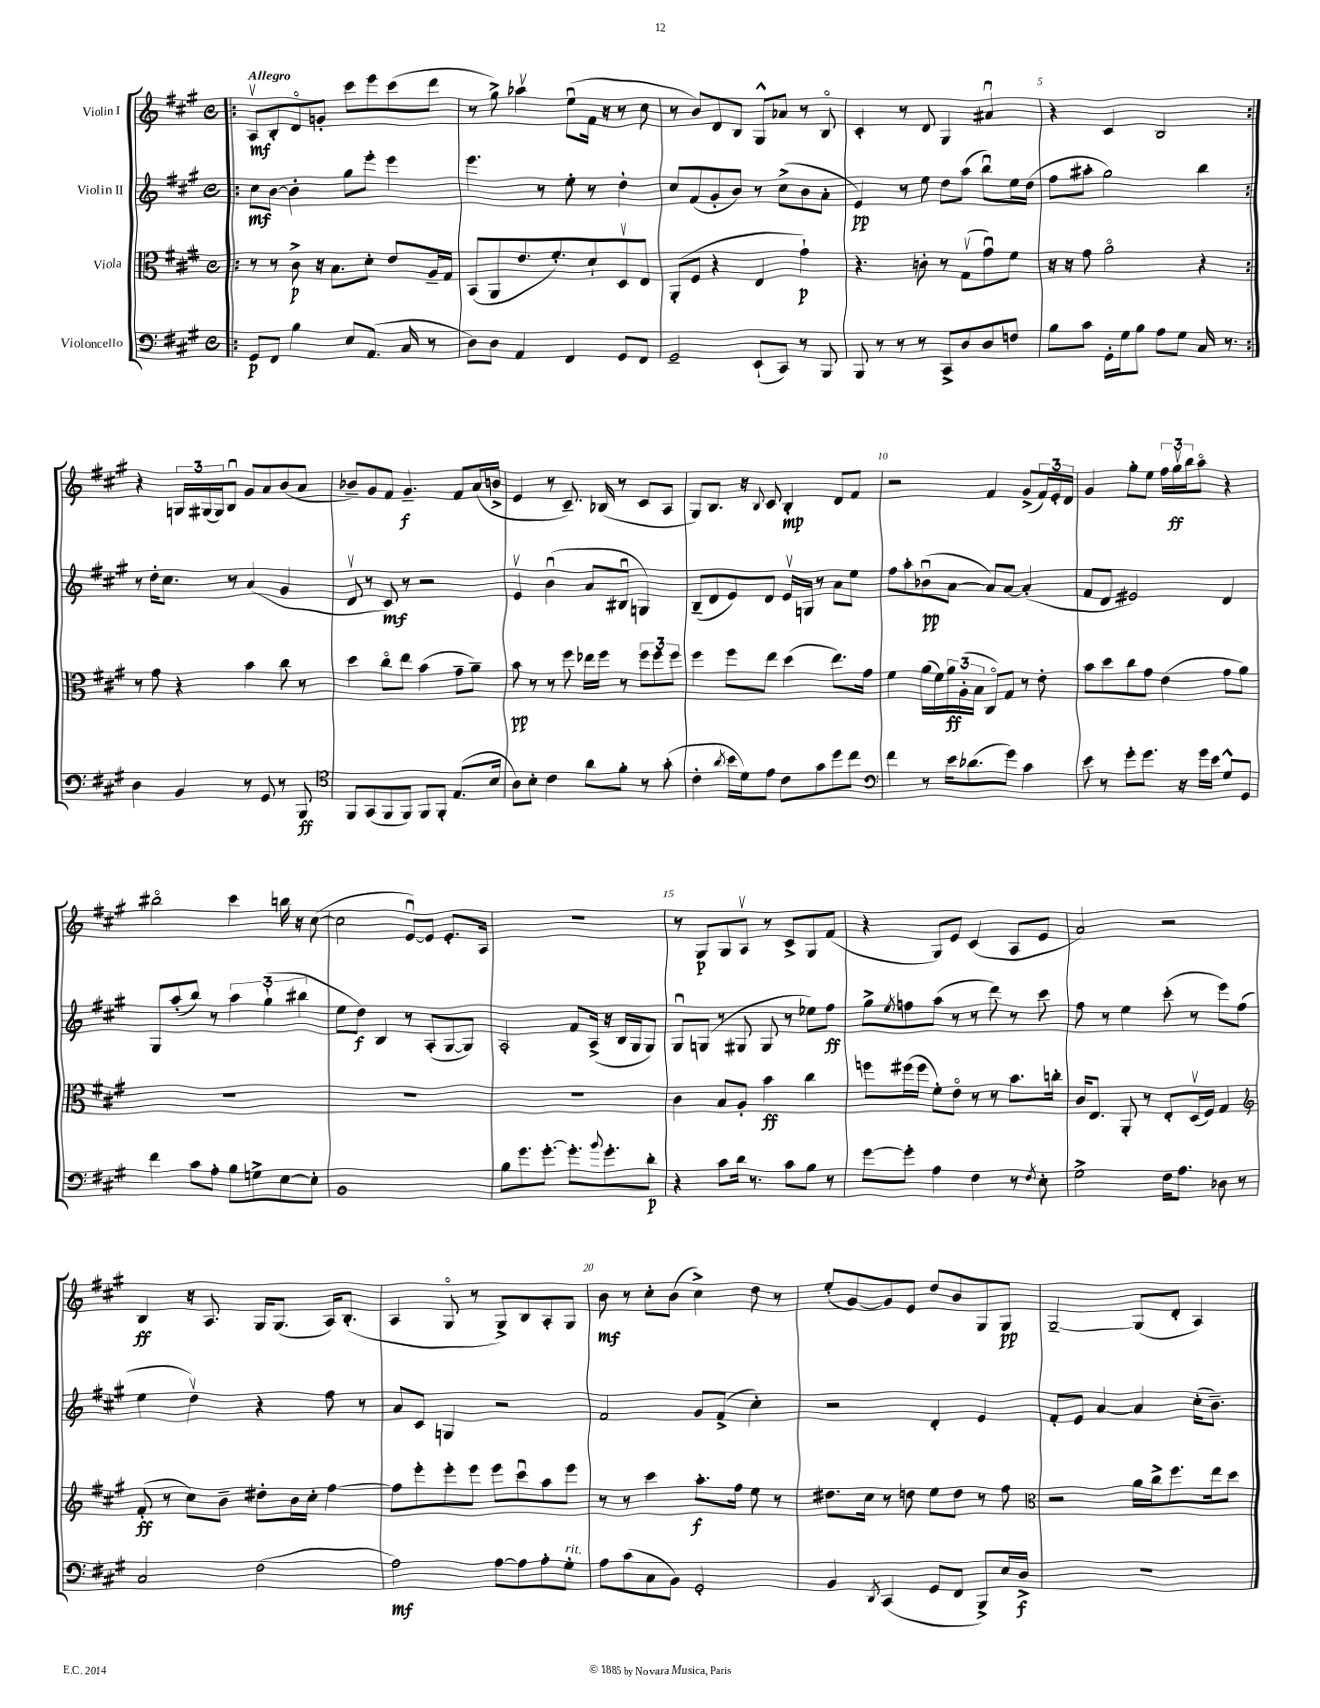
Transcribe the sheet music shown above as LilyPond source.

<<
\new StaffGroup <<
\new Staff = "s0" \with { instrumentName = "Violin I" } {
    \clef treble \key a \major \defaultTimeSignature \time 4/4 \tempo "Allegro"
    \repeat volta 2 { \bar ".|:" a8\upbow\mf b8-. d'8\flageolet g'8-. cis'''8 e'''8 cis'''8( d'''8 |
    r8 gis''8->) aes''4\upbow e''8\downbow( fis'16 r16 r8 cis''8 |
    r8 b'8) d'8 b8 gis8-^ aes'8 r8 b8\flageolet |
    cis'4-. r8 d'8 gis4 ais'4\downbow |
    r4 cis'4 b2 | }
    r4 \tuplet 3/2 { g16 gis16( gis16) } b8\downbow gis'8 a'8 b'8( a'8 |
    bes'8--) gis'8 fis'8 gis'4.--\f fis'8 a'16( b'16-> |
    e'4 r8 cis'8.--) bes16( r8 cis'8 a8 |
    gis8) b8. r16 \appoggiatura { b8 } cis'8 b4-.\mp d'8 fis'8 |
    r2 fis'4 gis'8->( \tuplet 3/2 { fis'16) e'16-. d'16 } |
    gis'4 gis''8-. e''8 \tuplet 3/2 { fis''16 gis''16\upbow\ff b''16 } a''8\flageolet r4 |
    bis''2\flageolet cis'''4 b''16 r16 cis''8~( |
    cis''2 e'8~\downbow) e'8 e'8.-. a16 |
    R1 |
    r8 gis8\p gis8 a8\upbow r8 cis'8-> gis8 fis'8( |
    r4 gis8) e'8 cis'4( a8 e'8 |
    a'2) r2 |
    b4\ff r16 a8. gis16 gis8.( a16) b8.-.( |
    a4 gis8\flageolet r8 gis8->) b8 a8-. gis8 |
    b'8\mf r8 cis''8-. b'8( cis''4->) d''8 r8 |
    e''8-.( gis'8~) gis'8 e'8 d''8 b'8 gis8 gis8\pp |
    gis2~-- gis8( d'8-. a4) \bar "|." |
}
\new Staff = "s1" \with { instrumentName = "Violin II" } {
    \clef treble \key a \major \defaultTimeSignature \time 4/4
    \repeat volta 2 { \bar ".|:" cis''8\mf b'8~ b'4-. gis''8 e'''8-. e'''4 |
    e'''4. r8 e''8-. r8 d''4-. |
    cis''8 fis'8( gis'8-. b'8) r8 cis''8->( b'8 a'8-. |
    e'4\pp) r8 e''8 d''8 a''8( b''8\downbow) e''16 d''16( |
    fis''8 ais''8-. gis''2) b''4 | }
    r8 d''16-. cis''8. r8 a'4( gis'4 |
    d'8\upbow r8 cis'8\mf) r8 r2 |
    e'4\upbow b'4\downbow( a'8 bis8\downbow g4) |
    b8--( d'8 e'8) d'8 e'16\upbow g16 r8 a'8 e''8 |
    fis''8 a''8-. bes'8\downbow\pp( a'8~ a'8) a'8~ a'4-.( |
    fis'8 d'8 eis'2) d'4 |
    gis8 a''8-.( b''8) r8 \tuplet 3/2 { a''4 gis''4-!( bis''4 } |
    e''8 d''8\f) b4 r8 a8-.( gis8~ gis8) |
    a2-. fis'8 a16->( r16 b16 gis16 gis8) |
    gis8\downbow g8( r8 gis8 gis8 r8 ees''8) fis''8\ff |
    gis''8-> \acciaccatura { e''8 } f''8 a''8( r8 r8 d'''8) r8 cis'''8 |
    fis''8 r8 e''4 cis'''8-.( r8 e'''8) fis''8( |
    e''4 d''4\upbow) r4 fis''8 r8 |
    a'8 cis'8 g4 r2 |
    fis'2 gis'8 fis'8->( cis''4-.) |
    r2 d'4-. e'4 |
    fis'8-. e'8 a'4~ a'4 cis''16-.( b'8.--) \bar "|." |
}
\new Staff = "s2" \with { instrumentName = "Viola" } {
    \clef alto \key a \major \defaultTimeSignature \time 4/4
    \repeat volta 2 { \bar ".|:" r8 r8 cis'8->\p r16 b8. d'8-. e'8 a16-- gis16 |
    b,8( a,8 e'8. fis'8.-.) d'8-! d8\upbow e8 |
    a,8-.( fis8 r4 e4 gis'4-!\p) |
    r4. c'8-. r8 gis8\upbow( gis'8\downbow) fis'8 |
    r16 r16 gis'8 a'2\flageolet r4 | }
    r8 gis'8 r4 b'4 cis''8 r8 |
    d''4 cis''8\flageolet e''8 b'4( gis'8-- a'8--) |
    b'8\pp r8 r8 fis''8 ees''16 fis''16 r8 \tuplet 3/2 { fis''8 fis''8 fis''8 } |
    fis''4 fis''8 e''8 d''4( e''8.) gis'16 |
    fis'4 a'16( fis'16) \tuplet 3/2 { a'16\ff a16-.( b16 } cis8\flageolet) gis8 r8 e'8-. |
    b'8 d''8 cis''8 gis'8 e'4( gis'8 a'8) |
    R1 |
    R1 |
    R1 |
    cis'4 b8 a8-. b'4\ff cis''4 |
    f''8 fis''16( fis''16 fis'8-.) e'8\flageolet r8 r8 b'8. c''16-. |
    cis'16 e8. a,8-. r8 e8-. d16\upbow( fis16) gis4 |
    \clef treble fis'8-.\ff( r8 cis''8) b'8-- dis''8-. b'16 cis''16-. fis''4~ |
    fis''8 e'''8-. e'''8-. e'''8 e'''8 cis'''8\downbow a''8 e'''8 |
    r8 r8 cis'''4 a''8.-.\f fis''16 e''8 r8 |
    dis''8. cis''16 r8 d''8 e''8 d''8 r8 fis''8 |
    \clef alto r2 a'16 cis''16-> fis''8. e''16 d''8 \bar "|." |
}
\new Staff = "s3" \with { instrumentName = "Violoncello" } {
    \clef bass \key a \major \defaultTimeSignature \time 4/4
    \repeat volta 2 { \bar ".|:" gis,8\p fis,8 b4 e8 a,8.( cis16 r8 |
    d8) d8 a,4 fis,4 gis,8 fis,8 |
    gis,2-- e,8-!( cis,8) r8 b,,8 |
    b,,8 r8 r8 r8 cis,8-> d8 d8 f8 |
    b8 cis'8 gis,16-. gis16 b8 a8 gis8 cis16 r8. | }
    d4 b,4 r8 gis,8 r8 b,,8\ff |
    \clef tenor fis,8 gis,8( fis,8 fis,8) fis,8 fis,8-. e8.( b16 |
    a8) b8-. cis'4 a'8 fis'8-. r8 gis'8-.( |
    cis'4-. \acciaccatura { a'8 } b'16 d'16) e'8 cis'8 gis'8 d''8 cis''8 |
    \clef bass fis'4 r8 e'16 des'8.( gis'8) cis'4 |
    e'8 r8 gis'8-. gis'8. r16 gis'16 e'16 gis8-^ gis,8 |
    fis'4 cis'8 a8-. b8 g8-> e8~ e8-. |
    b,1 |
    b8 gis'8. gis'8.~-. gis'8.-. \appoggiatura { b'8 } gis'8.-. d'8-.\p |
    r4 cis'8 d'16 r8. cis'8 b8 r8 |
    gis'8~ gis'8-. a4 fis4 r8 \acciaccatura { fis8 } e8-. |
    gis2-> fis16 a8. des8 r8 |
    cis2 fis2( |
    a2\mf) a8~ a8 a8-. gis8-.^\markup { \italic "rit." } |
    a8 cis'8( cis8 b,8) gis,2-. |
    b,4 \acciaccatura { d,8 } cis,4( gis,8 fis,8 b,,8->) e16 d16->\f |
    R1 \bar "|." |
}
>>
>>
\layout { \context { \Score \override BarNumber.break-visibility = ##(#f #t #t) barNumberVisibility = #(every-nth-bar-number-visible 5) } }
